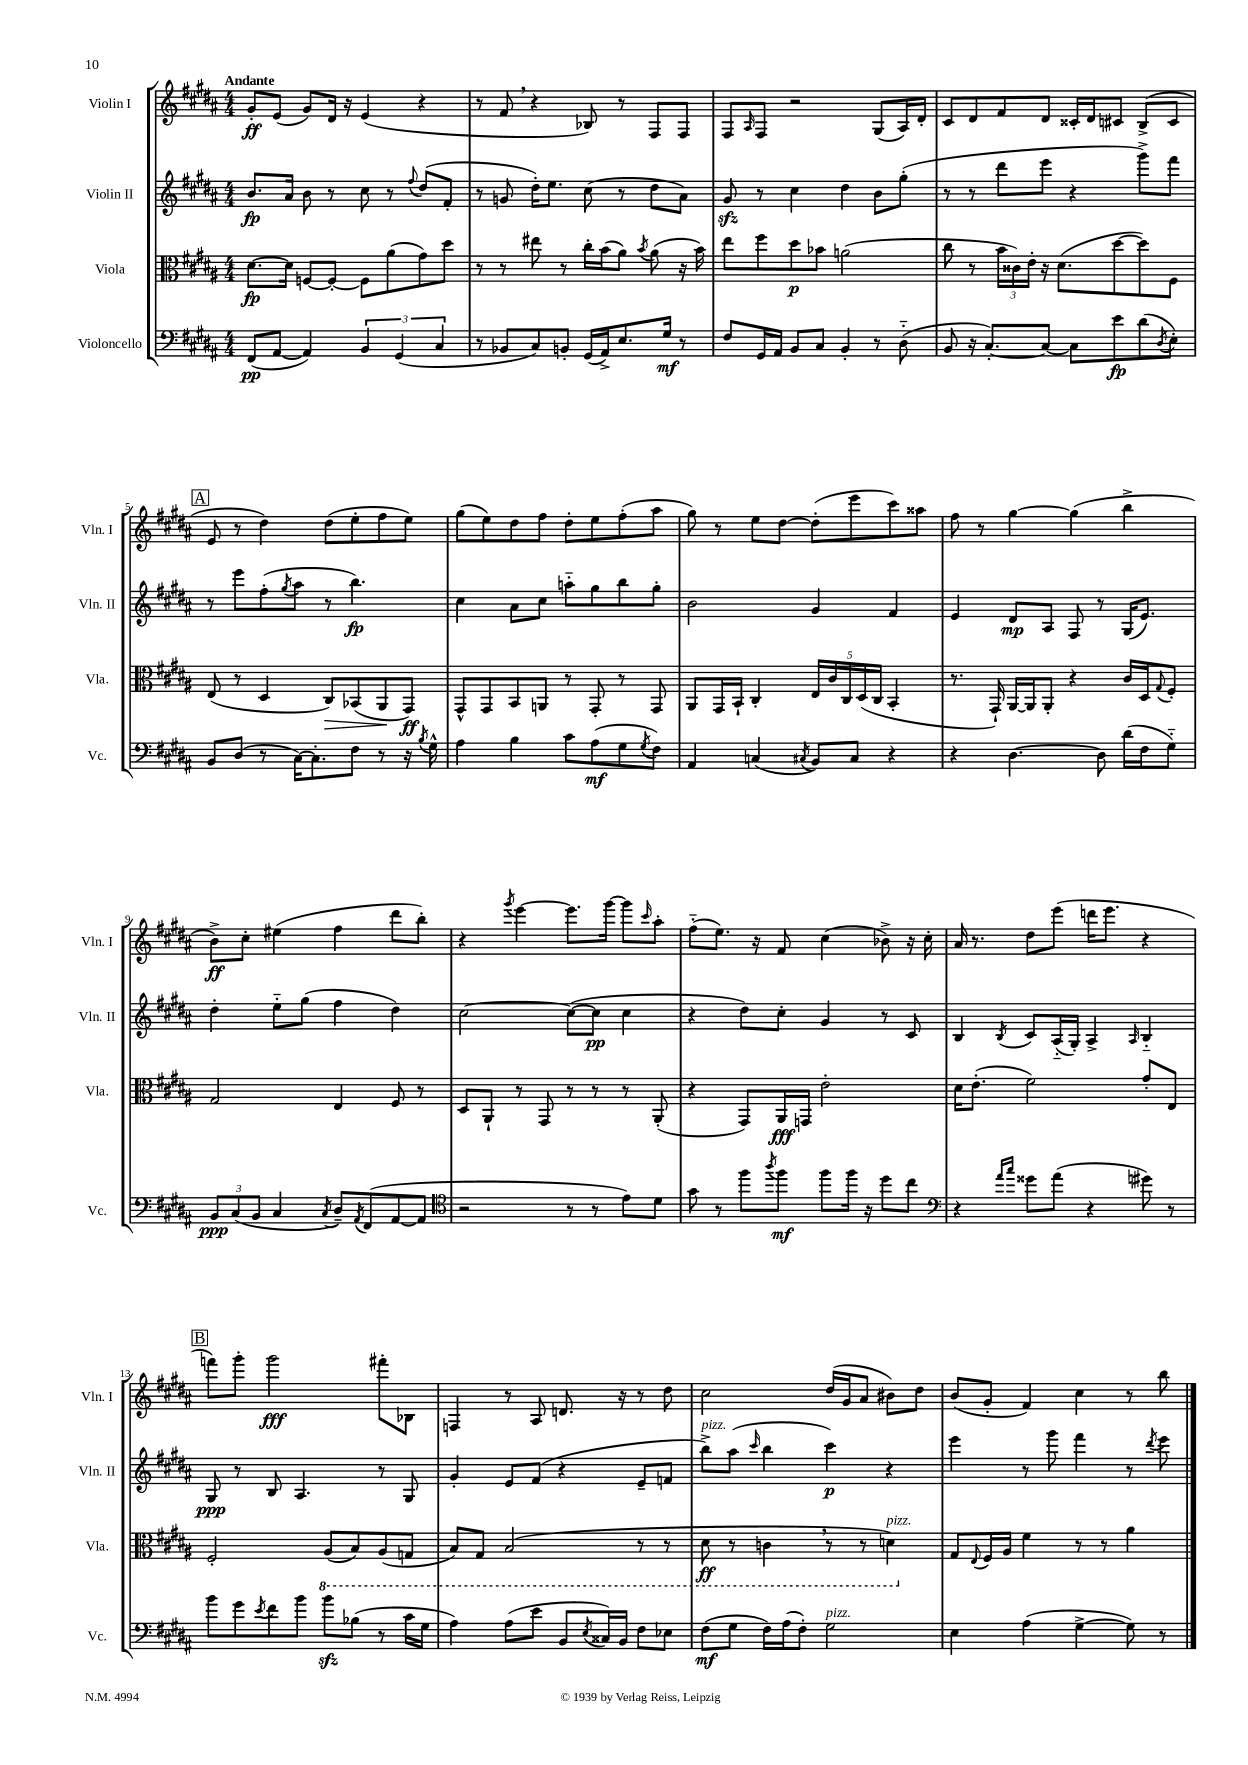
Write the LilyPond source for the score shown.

<<
\new StaffGroup <<
\new Staff = "s0" \with { instrumentName = "Violin I" shortInstrumentName = "Vln. I" } {
    \clef treble \key b \major \numericTimeSignature \time 4/4 \tempo "Andante"
    gis'8-.\ff e'8( gis'8) dis'16 r16 e'4( r4 |
    r8 fis'8 \breathe r4 bes8) r8 fis8 fis8 |
    fis8 \grace { ais16 } fis8 r2 gis8( ais16) dis'16-. |
    cis'8 dis'8 fis'8 dis'8 cisis'16-. dis'16 cis'8 b8->( cis'8 |
    \mark \markup { \box "A" } e'8 r8 dis''4) dis''8( e''8-. fis''8 e''8) |
    gis''8( e''8) dis''8 fis''8 dis''8-. e''8 fis''8-.( ais''8 |
    gis''8) r8 e''8 dis''8~ dis''8-.( e'''8 cis'''8) aisis''8 |
    fis''8 r8 gis''4~ gis''4( b''4-> |
    b'8->\ff) cis''8-. eis''4( fis''4 dis'''8 b''8-.) |
    r4 \acciaccatura { gis'''8 } e'''4~ e'''8. gis'''16~ gis'''8 \grace { cis'''16 } ais''8-. |
    fis''8-_( e''8.) r16 fis'8 cis''4( bes'8->) r16 cis''16-. |
    ais'16 r8. dis''8 e'''8( d'''16 e'''8. r4 |
    \mark \markup { \box "B" } f'''8) gis'''8-. gis'''2\fff fis'''8-. bes8 |
    f4 r8 ais8 d'8. r16 r8 dis''8 |
    cis''2 dis''16( gis'16 ais'8 bis'8) dis''8 |
    b'8( gis'8-. fis'4) cis''4 r8 b''8 \bar "|." |
}
\new Staff = "s1" \with { instrumentName = "Violin II" shortInstrumentName = "Vln. II" } {
    \clef treble \key b \major \numericTimeSignature \time 4/4
    b'8.\fp ais'16 b'8 r8 cis''8 r8 \appoggiatura { fis''8 } dis''8( fis'8-. |
    r8 g'8 dis''16-.) e''8. cis''8( r8 dis''8 ais'8) |
    gis'8\sfz r8 cis''4 dis''4 b'8 gis''8-.( |
    r8 r8 dis'''8 e'''8 r4 gis'''8->) fis'''8 |
    \mark \markup { \box "A" } r8 e'''8 fis''8-.( \acciaccatura { gis''8 } ais''8 r8 b''4.\fp) |
    cis''4 ais'8 cis''8 a''8-_ gis''8 b''8 gis''8-. |
    b'2 gis'4 fis'4 |
    e'4 dis'8\mp ais8 fis8 r8 gis16( e'8.) |
    dis''4-. e''8-_ gis''8( fis''4 dis''4) |
    cis''2~ cis''8~( cis''8\pp cis''4 |
    r4 dis''8) cis''8-. gis'4 r8 cis'8 |
    b4 \acciaccatura { b8 } cis'8 ais16-_( gis16-.) ais4-> \grace { ais16 } b4-_ |
    \mark \markup { \box "B" } gis8\ppp r8 b8 ais4. r8 gis8 |
    gis'4-. e'8 fis'8( r4 e'8-- f'8 |
    b''8->^\markup { \italic "pizz." }) ais''8( \grace { cis'''16 } b''4 cis'''4\p) r4 |
    e'''4 r8 gis'''8 fis'''4 r8 \acciaccatura { dis'''8 } e'''8 \bar "|." |
}
\new Staff = "s2" \with { instrumentName = "Viola" shortInstrumentName = "Vla." } {
    \clef alto \key b \major \numericTimeSignature \time 4/4
    dis'8.~\fp dis'16 f8~ f8~-. f8 ais'8( gis'8) dis''8 |
    r8 r8 eis''8 r8 cis''16-. b'16( ais'8) \acciaccatura { b'8 } ais'8( r16 b'16) |
    e''8 fis''8 dis''8\p bes'8 a'2( |
    cis''8 r8 \tuplet 3/2 { b'16 cisis'16) e'16-. } r16 dis'8.( dis''8~ dis''8) fis8 |
    \mark \markup { \box "A" } e8( r8 dis4 cis8\>) bes,8( ais,8\! gis,8\ff) |
    gis,8-^ gis,8 b,8 a,8 r8 gis,8-. r8 gis,8 |
    ais,8 gis,16 b,16-! cis4-. \tuplet 5/4 { e16 cis'16 cis16 dis16( cis16 } b,4-. |
    r8. gis,16-!) ais,16~ ais,16 ais,8-. r4 cis'16 dis16 \appoggiatura { gis8 } fis8-. |
    gis2 e4 fis8 r8 |
    dis8 ais,8-! r8 gis,8 r8 r8 r8 ais,8-.( |
    r4 gis,8) ais,16\fff g,16 e'2-. |
    dis'16 e'8.-.( fis'2) gis'8-. e8 |
    \mark \markup { \box "B" } fis2-. \ottava #-1 ais,8( b,8) ais,8( g,8 |
    b,8) gis,8 b,2( r8 r8 |
    dis8\ff r8 c4 \breathe r8 r8 d4^\markup { \italic "pizz." }) \ottava #0 |
    gis8 \appoggiatura { e8 } fis16 ais16 fis'4 r8 r8 ais'4 \bar "|." |
}
\new Staff = "s3" \with { instrumentName = "Violoncello" shortInstrumentName = "Vc." } {
    \clef bass \key b \major \numericTimeSignature \time 4/4
    fis,8\pp( ais,8~ ais,4) \tuplet 3/2 { b,4 gis,4( cis4 } |
    r8 bes,8 cis8) b,8-. gis,16( ais,16->) e8. gis16\mf r8 |
    fis8 gis,16 ais,16 b,8 cis8 b,4-. r8 dis8-_( |
    b,8 r16 cis8.~-.) cis8~ cis8 e'8\fp dis'8( \acciaccatura { dis8 } e8-.) |
    \mark \markup { \box "A" } b,8 dis8( r8 cis16~) cis8.-. fis8 r8 r16 \acciaccatura { b8 } gis16-^ |
    ais4 b4 cis'8 ais8\mf( gis8 \acciaccatura { gis8 } fis8) |
    ais,4 c4( \acciaccatura { cis8 } b,8) cis8 r4 |
    r4 dis4.~ dis8 dis'16( fis16 gis8-_) |
    \tuplet 3/2 { b,8\ppp cis8( b,8 } cis4 \acciaccatura { cis8 } dis8--) \acciaccatura { ais,8 } fis,8( ais,8~ ais,8 |
    \clef tenor r2 r8 r8 e'8) dis'8 |
    gis'8 r8 fis''8 \acciaccatura { ais''8 } fis''8\mf fis''8 fis''16 r16 dis''8 cis''8 |
    \clef bass r4 \grace { ais'16 cis''16 } gisis'8 ais'8( r4 gis'8) r8 |
    \mark \markup { \box "B" } b'8 gis'8 \acciaccatura { e'8 } fis'8 b'8 b'8\sfz bes8( r8 cis'16 gis16 |
    ais4) ais8( e'8 b,8 \acciaccatura { e8 } cisis16) b,16 fis8 ees8 |
    fis8\mf( gis8 fis16) ais16( fis8-.) gis2^\markup { \italic "pizz." } |
    e4 ais4( gis4~-> gis8) r8 \bar "|." |
}
>>
>>
